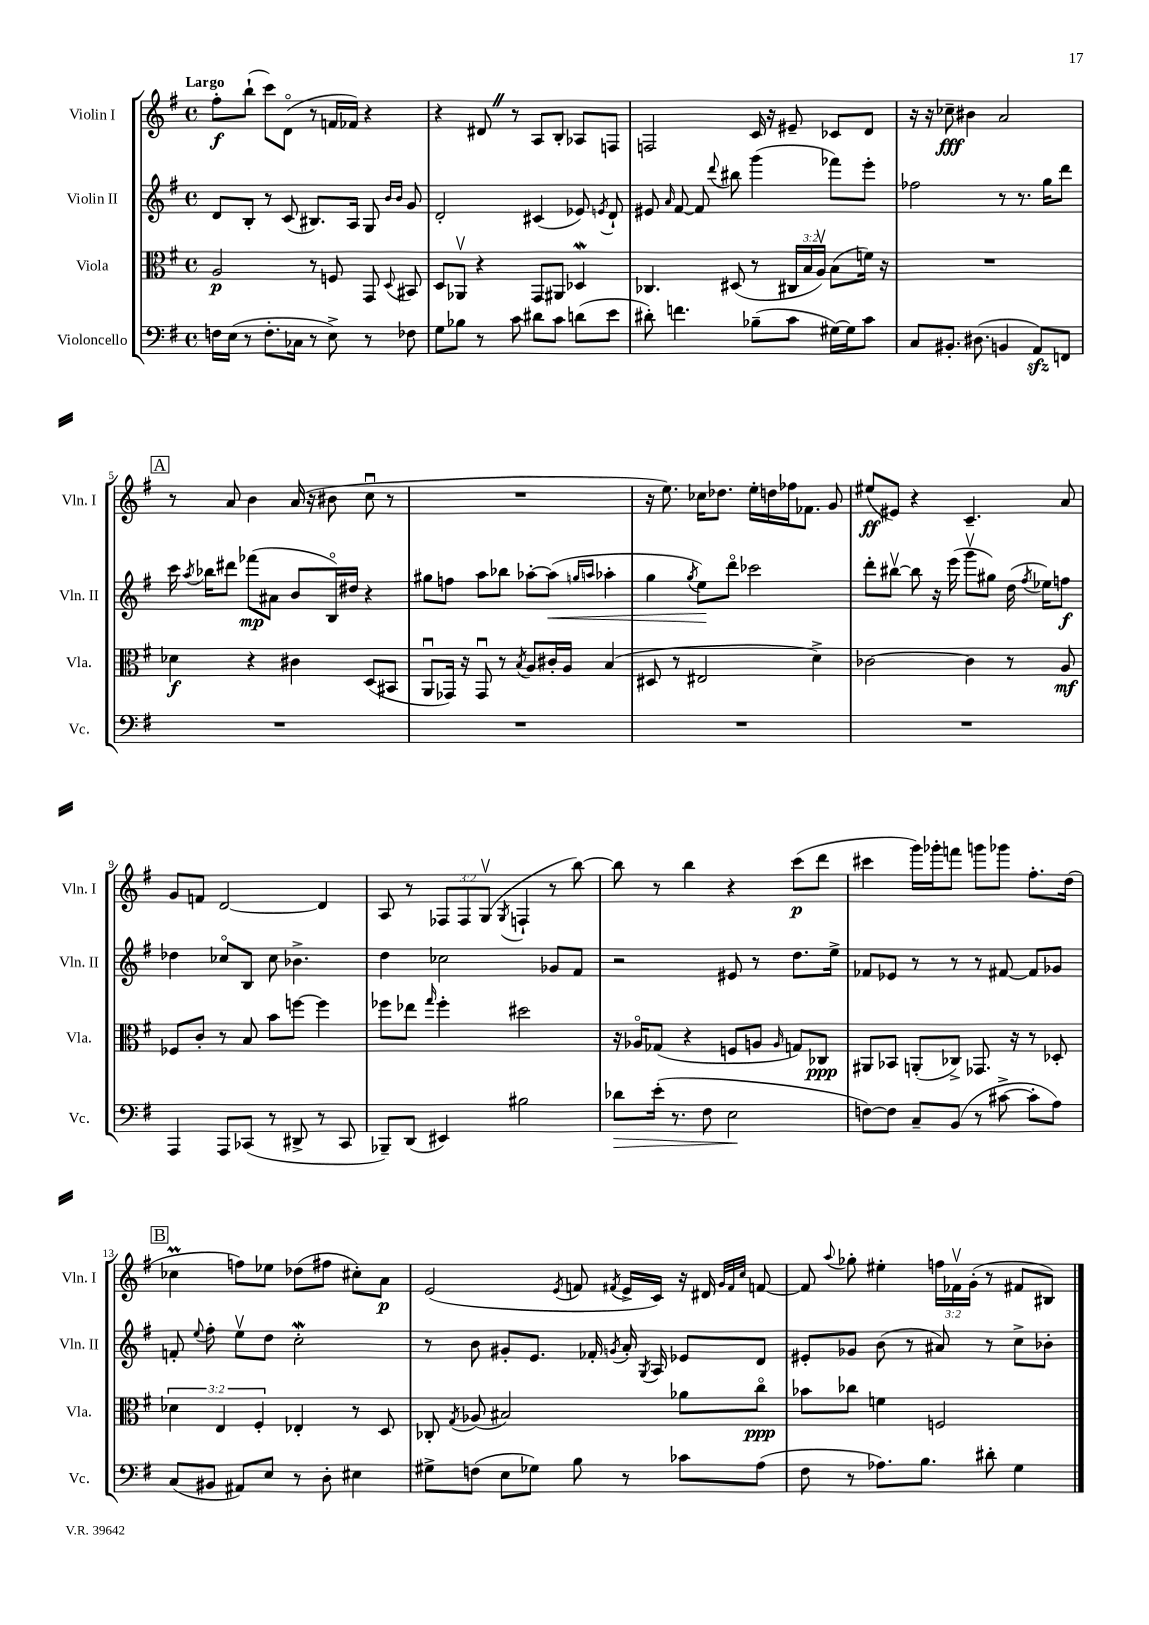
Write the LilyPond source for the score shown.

<<
\new StaffGroup <<
\new Staff = "s0" \with { instrumentName = "Violin I" shortInstrumentName = "Vln. I" } {
    \clef treble \key g \major \defaultTimeSignature \time 4/4 \override Staff.TupletNumber.text = #tuplet-number::calc-fraction-text \tempo "Largo"
    \autoBeamOff fis''8[-.\f b''8]-!( c'''8[) d'8]\flageolet( r8 f'16[ fes'16]) r4 |
    r4 dis'8 \once \override BreathingSign.text = \markup { \musicglyph "scripts.caesura.straight" } \breathe r8 a8[ b8]-. aes8[ f8] |
    f2 c'16 r16 eis'8-- ces'8[ d'8] |
    r16 r16 ces''8--\fff bis'4 a'2 |
    \mark \markup { \box "A" } r8 a'8 b'4 a'16( r16 bis'8 c''8\downbow r8 |
    R1 |
    r16 e''8.) ces''16[ des''8.] e''16[-. d''16 fes''16 fes'8.] g'8 |
    eis''8[\ff( eis'8]) r4 c'4.-- a'8 |
    g'8[ f'8] d'2~ d'4 |
    a8 r8 \tuplet 3/2 { fes8[ fes8 g8]\upbow( } \acciaccatura { g8 } f4-! r8 b''8~) |
    b''8 r8 b''4 r4 c'''8[\p( d'''8] |
    cis'''4 g'''16[) ges'''16-. f'''8] g'''8[ ges'''8] fis''8.[-. d''16]( |
    \mark \markup { \box "B" } ces''4\prall f''8[) ees''8] des''8[( fis''8] cis''8[-.) a'8]\p |
    e'2( \acciaccatura { e'8 } f'8 \acciaccatura { fis'8 } e'16[-> c'16]) r16 dis'16 \grace { g'32[ fis'32 c''32] } f'8~ |
    f'8 \appoggiatura { a''8 } ges''8-. eis''4-. \tuplet 3/2 { f''16[ fes'16\upbow g'16]-.( } r8 fis'8[ bis8]) \bar "|." |
}
\new Staff = "s1" \with { instrumentName = "Violin II" shortInstrumentName = "Vln. II" } {
    \clef treble \key g \major \defaultTimeSignature \time 4/4
    \autoBeamOff d'8[ b8]-. r8 c'8( bis8.[) a16] g8 \grace { b'16[ b'16] } g'8 |
    d'2-. cis'4( ees'8) \acciaccatura { e'8 } d'8-! |
    eis'8 \grace { a'16 } fis'8~ fis'8 \appoggiatura { d'''8 } bis''8 g'''4( fes'''8[) e'''8]-. |
    fes''2 r8 r8. g''16[ d'''8] |
    \mark \markup { \box "A" } c'''16 \acciaccatura { a''8 } bes''16[ dis'''8] fes'''8[\mp( ais'8] b'8[ b16\flageolet) dis''16] r4 |
    gis''8[ f''8] a''8[ bes''8] aes''8[~-. aes''8]\<( \grace { g''16[ a''16] } aes''4-. |
    g''4 \acciaccatura { g''8 } e''8[\!) d'''8]\flageolet ces'''2 |
    d'''8[-. bis''8]~\upbow bis''8 r16 e'''16( g'''8[\upbow gis''8]) d''16( \acciaccatura { fis''8 } ees''16[) f''8]\f |
    des''4 ces''8[\flageolet b8] ces''8 bes'4.-> |
    d''4 ces''2 ges'8[ fis'8] |
    r2 eis'8 r8 d''8.[ e''16]-> |
    fes'8[ ees'8] r8 r8 r8 fis'8~ fis'8[ ges'8] |
    \mark \markup { \box "B" } f'8-. \appoggiatura { e''8 } fis''8-. e''8[\upbow d''8] c''2-.\mordent |
    r8 b'8 gis'8[-. e'8.] fes'16-. \acciaccatura { g'8 } a'16-. \acciaccatura { g8 } a16 ees'8[ d'8] |
    eis'8[-. ges'8] b'8( r8 ais'8) r8 c''8[-> bes'8]-. \bar "|." |
}
\new Staff = "s2" \with { instrumentName = "Viola" shortInstrumentName = "Vla." } {
    \clef alto \key g \major \defaultTimeSignature \time 4/4 \override Staff.TupletNumber.text = #tuplet-number::calc-fraction-text
    \autoBeamOff a2\p r8 f8 g,8 \appoggiatura { d8 } bis,8 |
    d8[ aes,8]\upbow r4 g,8[ ais,8] des4\mordent |
    ces4. dis8( r8 \tuplet 3/2 { cis16[ b16 a16]\upbow) } b8[( f'16]) r16 |
    R1 |
    \mark \markup { \box "A" } des'4\f r4 cis'4 d8[( bis,8] |
    a,8[\downbow ges,16]) r16 ges,8\downbow r8 \acciaccatura { b8 } a8[ cis'16-. a16] b4( |
    dis8 r8 eis2 d'4->) |
    ces'2~ ces'4 r8 a8\mf |
    fes8[ c'8]-. r8 b8 b'8[ f''8]~ f''4 |
    fes''8[ ees''8] \grace { g''16 } fes''4-. dis''2 |
    r16 aes16[\flageolet ges8]( r4 f8[ a8] \grace { a16 } g8[) ces8]\ppp |
    ais,8[ bes,8] a,8[-.( ces8]->) ges,8. r16 r8 des8-. |
    \mark \markup { \box "B" } \tuplet 3/2 { des'4 e4 fis4-. } ees4-. r8 d8 |
    ces8-. \acciaccatura { g8 } aes8( bis2) aes'8[ c''8]\flageolet\ppp |
    bes'8[ ces''8] f'4 f2 \bar "|." |
}
\new Staff = "s3" \with { instrumentName = "Violoncello" shortInstrumentName = "Vc." } {
    \clef bass \key g \major \defaultTimeSignature \time 4/4
    \autoBeamOff f16[ e16]( r8 f8.[-. ces16] r8 e8->) r8 fes8 |
    g8[ bes8] r8 c'8 dis'8[ c'8] d'8[( e'8] |
    dis'8-.) f'4. bes8[--( c'8] gis16[~) gis16 c'8] |
    c8[ bis,8.]-. dis8.( b,4 a,8[\sfz) f,8] |
    \mark \markup { \box "A" } R1 |
    R1 |
    R1 |
    R1 |
    a,,4 a,,8[ ces,8]( r8 dis,8-> r8 ces,8 |
    bes,,8[--) d,8]( eis,4) bis2 |
    des'8[\> e'16]-.( r8. fis8 e2\! |
    f8[~) f8] c8[-- b,8]( r8 cis'8~-> cis'8[-. a8]) |
    \mark \markup { \box "B" } c8[( bis,8] ais,8[) e8] r8 d8-. eis4 |
    gis8[-> f8]( e8[ ges8]) b8 r8 ces'8[ a8]( |
    fis8 r8 aes8.[) b8.] dis'8-. g4 \bar "|." |
}
>>
>>
